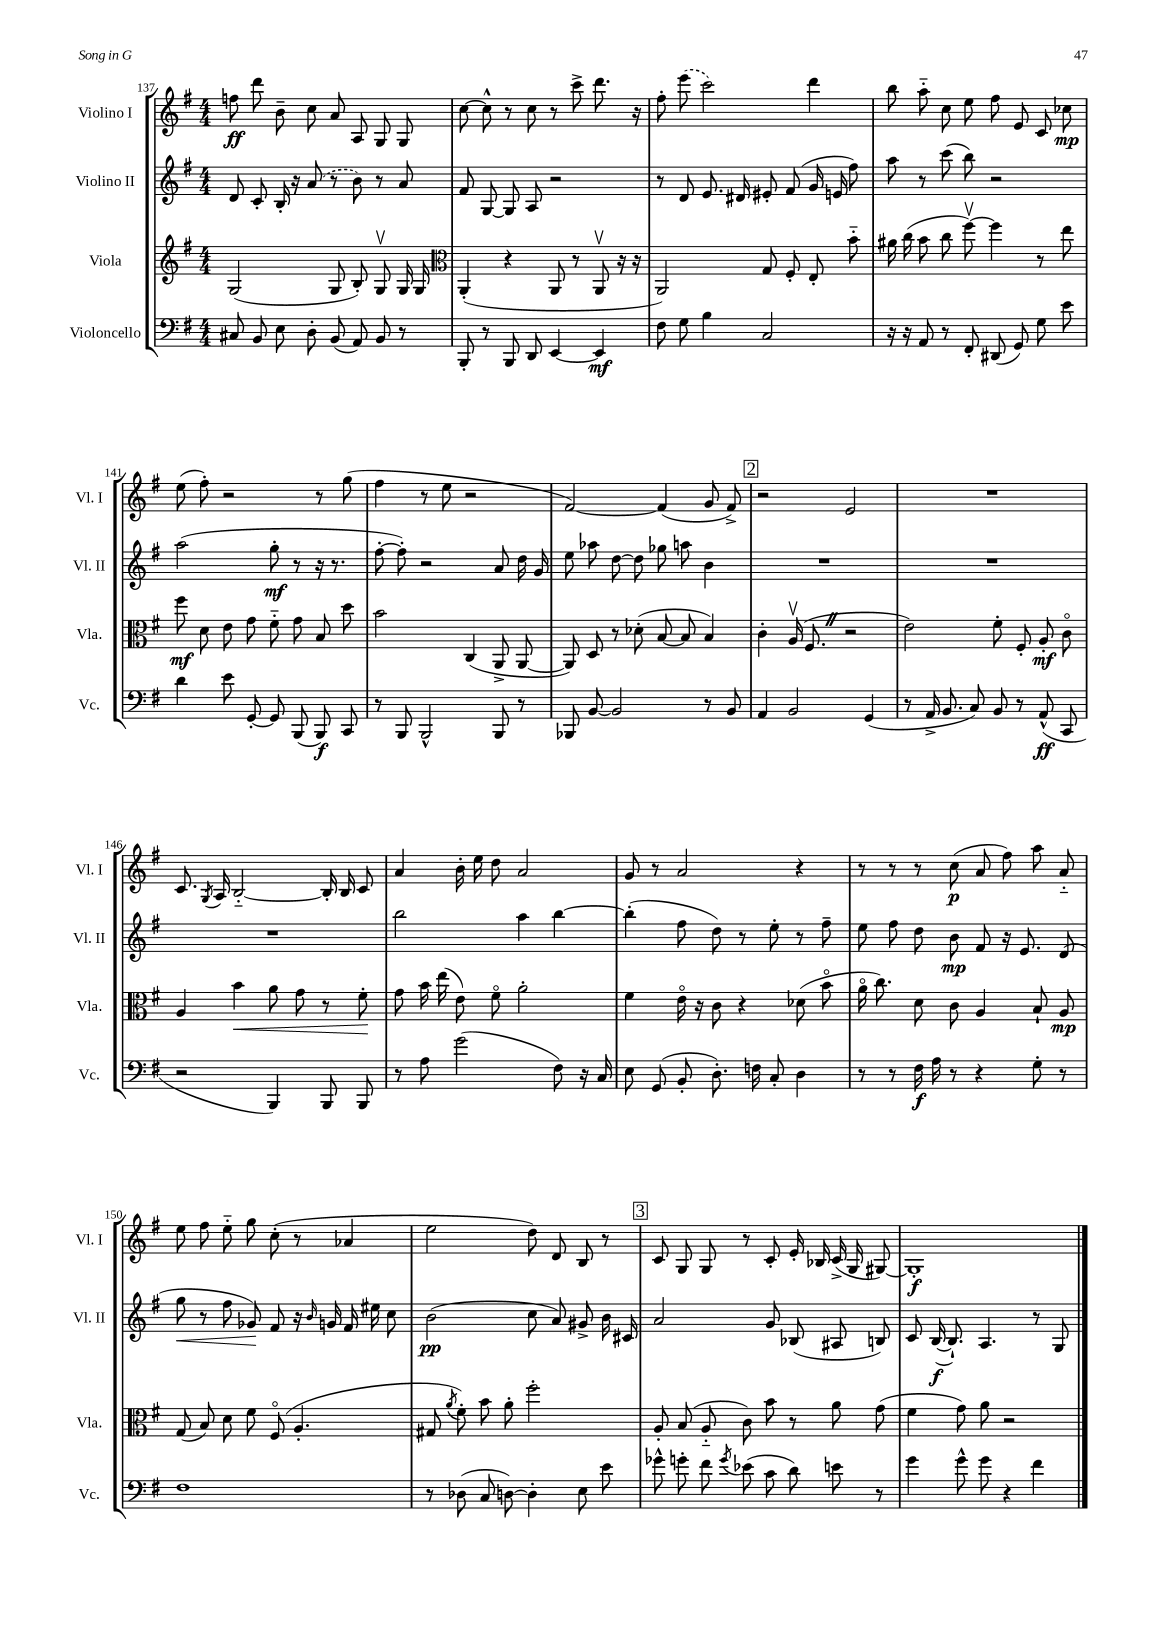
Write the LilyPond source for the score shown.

<<
\new StaffGroup <<
\new Staff = "s0" \with { instrumentName = "Violino I" shortInstrumentName = "Vl. I" } {
    \clef treble \key g \major \numericTimeSignature \time 4/4
    \autoBeamOff f''8\ff d'''8 b'8-- c''8 a'8 a8 g8 g8 |
    c''8~ c''8-^ r8 c''8 r8 c'''8-> d'''8. r16 |
    fis''8-. \once \slurDashed e'''8( c'''2) d'''4 |
    b''8 a''8-_ c''8 e''8 fis''8 e'8 c'8 ces''8\mp |
    e''8( fis''8-.) r2 r8 g''8( |
    fis''4 r8 e''8 r2 |
    fis'2~) fis'4( g'8 fis'8->) |
    \mark \markup { \box "2" } r2 e'2 |
    R1 |
    c'8. \acciaccatura { g8 } a16 b2~-_ b16-. b16 c'8 |
    a'4 b'16-. e''16 d''8 a'2 |
    g'8 r8 a'2 r4 |
    r8 r8 r8 c''8\p( a'8 fis''8) a''8 a'8-_ |
    e''8 fis''8 e''8-_ g''8 c''8-.( r8 aes'4 |
    e''2 d''8) d'8 b8 r8 |
    \mark \markup { \box "3" } c'8 g8 g8 r8 c'8-. e'16-. bes16 c'16->( g16 gis8~) |
    gis1-.\f \bar "|." |
}
\new Staff = "s1" \with { instrumentName = "Violino II" shortInstrumentName = "Vl. II" } {
    \clef treble \key g \major \numericTimeSignature \time 4/4
    \autoBeamOff d'8 c'8-. b16-. r16 \once \slurDashed a'8( r8 b'8) r8 a'8 |
    fis'8 g8~ g8 a8 r2 |
    r8 d'8 e'8. dis'16 eis'8-. fis'8( g'16 e'16 fis''8) |
    a''8 r8 c'''8( b''8) r2 |
    a''2( g''8-.\mf r8 r16 r8. |
    fis''8~-. fis''8-.) r2 a'8 d''16 g'16 |
    e''8 aes''8 d''8~ d''8 ges''8 a''8 b'4 |
    \mark \markup { \box "2" } R1 |
    R1 |
    R1 |
    b''2 a''4 b''4~ |
    b''4-.( fis''8 d''8) r8 e''8-. r8 fis''8-- |
    e''8 fis''8 d''8 b'8\mp fis'8 r16 e'8. d'8( |
    g''8\< r8 fis''8 ges'8\!) fis'8 r16 \grace { b'16 } g'16 fis'16 eis''16 c''8 |
    b'2\pp( c''8 a'8) gis'8-> b'16 cis'16 |
    \mark \markup { \box "3" } a'2 g'8 bes8( ais8 b8) |
    c'8 b16~\f( b8.-!) a4. r8 g8 \bar "|." |
}
\new Staff = "s2" \with { instrumentName = "Viola" shortInstrumentName = "Vla." } {
    \clef treble \key g \major \numericTimeSignature \time 4/4
    \autoBeamOff g2( g8 b8-.) g8\upbow g16 g16 |
    \clef alto a,4-.( r4 a,8 r8 a,8\upbow r16 r16 |
    a,2) g8 fis8-. e8-. b'8-_ |
    ais'16 c''16( b'8 c''8 fis''8~\upbow) fis''4 r8 e''8 |
    fis''8\mf d'8 e'8 g'8 fis'8-_ g'8 b8 d''8 |
    b'2 c4( a,8-> a,8~ |
    a,8) d8 r8 des'8-.( b8~ b8 b4) |
    \mark \markup { \box "2" } c'4-. a16\upbow( fis8. \once \override BreathingSign.text = \markup { \musicglyph "scripts.caesura.straight" } \breathe r2 |
    e'2) fis'8-. fis8-. a8-.\mf c'8\flageolet |
    a4 b'4\< a'8 g'8 r8 fis'8-.\! |
    g'8 b'16 e''16( e'8) fis'8\flageolet a'2-. |
    fis'4 e'16\flageolet r16 c'8 r4 des'8( b'8\flageolet |
    a'16\flageolet c''8.) d'8 c'8 a4 b8-! a8\mp |
    g8( b8) d'8 fis'8 fis8\flageolet( a4.-. |
    gis8 \acciaccatura { a'8 } fis'8-.) b'8 a'8-. fis''2-. |
    \mark \markup { \box "3" } a8-. b8( a8-_ c'8) b'8 r8 a'8 g'8( |
    fis'4 g'8) a'8 r2 \bar "|." |
}
\new Staff = "s3" \with { instrumentName = "Violoncello" shortInstrumentName = "Vc." } {
    \clef bass \key g \major \numericTimeSignature \time 4/4
    \autoBeamOff cis8 b,8 e8 d8-. b,8( a,8) b,8 r8 |
    b,,8-. r8 b,,8 d,8 e,4~ e,4\mf |
    fis8 g8 b4 c2 |
    r16 r16 a,8 r8 fis,8-. dis,8( g,8) g8 e'8 |
    d'4 e'8 g,8~-. g,8 b,,8( b,,8\f) c,8 |
    r8 b,,8 b,,2-^ b,,8 r8 |
    bes,,8 b,8~ b,2 r8 b,8 |
    \mark \markup { \box "2" } a,4 b,2 g,4( |
    r8 a,16-> b,8. c8) b,8 r8 a,8-^\ff( c,8 |
    r2 b,,4) b,,8 b,,8 |
    r8 a8 g'2( fis8) r16 c16 |
    e8 g,8( b,8-. d8.-.) f16 c8-. d4 |
    r8 r8 fis16\f a16 r8 r4 g8-. r8 |
    fis1 |
    r8 des8( c8 d8~) d4-. e8 e'8 |
    \mark \markup { \box "3" } ges'8-^ g'8-. fis'8 \acciaccatura { g'8 } ees'8( c'8 d'8) e'8 r8 |
    g'4 g'8-^ g'8 r4 fis'4 \bar "|." |
}
>>
>>
\layout { \context { \Score currentBarNumber = #137 } }
